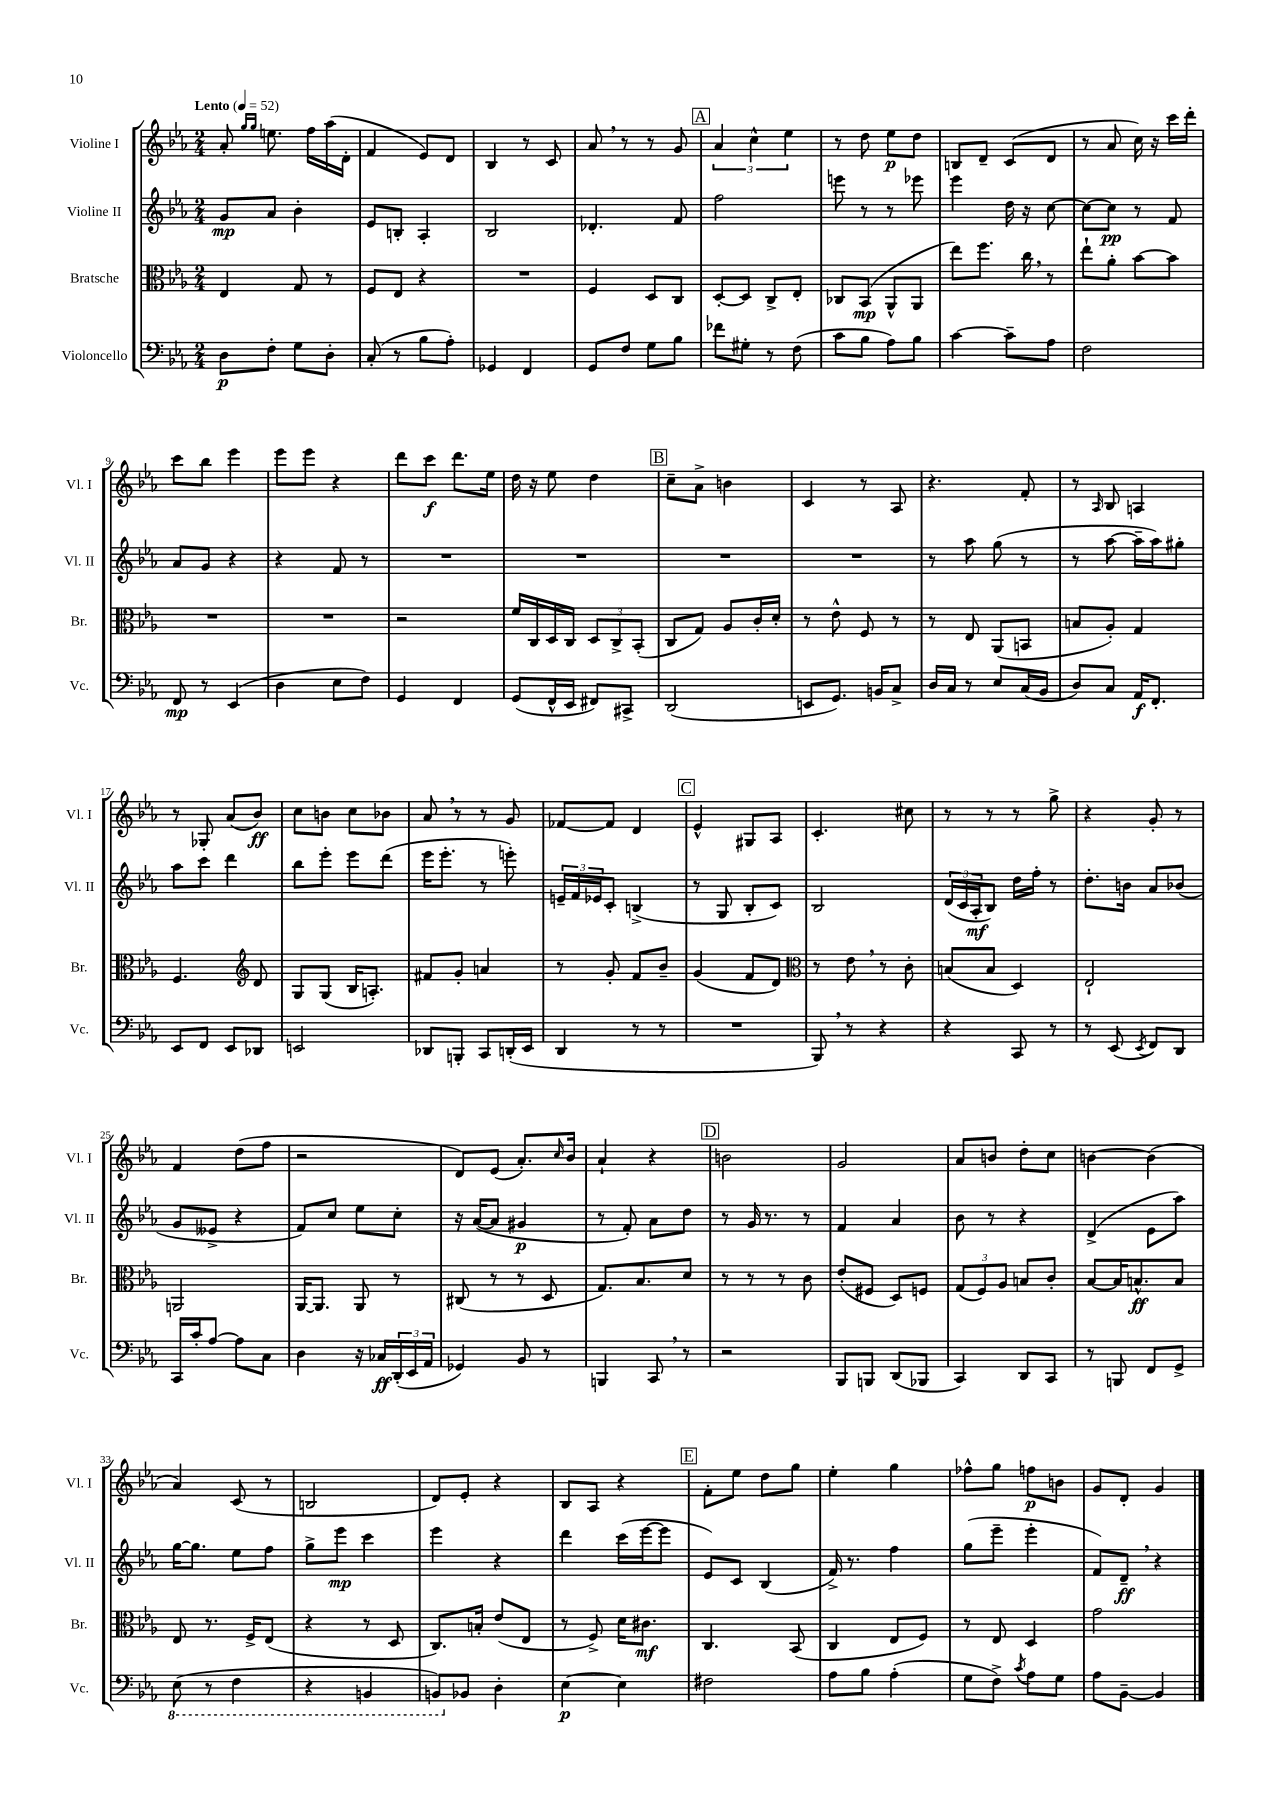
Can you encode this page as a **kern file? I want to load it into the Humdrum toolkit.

**kern	**kern	**kern	**kern
*staff4	*staff3	*staff2	*staff1
*clefF4	*clefC3	*clefG2	*clefG2
*k[b-e-a-]	*k[b-e-a-]	*k[b-e-a-]	*k[b-e-a-]
*M2/4	*M2/4	*M2/4	*M2/4
*MM52	*MM52	*MM52	*MM52
8D	4E-	8g	8a-'
.	.	.	16qqgg
.	.	.	16qqgg
8F'	.	8a-	8.ee
8G	8G	4b-'	.
.	.	.	16ff
8D'	8r	.	(16aa-
.	.	.	16d'
=	=	=	=
(8C'	8F	8e-	4f
8r	8E-	8B'	.
8B-	4r	4A-'	8e-)
8A-')	.	.	8d
=	=	=	=
4GG-	2r	2B-	4B-
4FF	.	.	8r
.	.	.	8c
=	=	=	=
8GG	4F	4.d-'	8a-
8F	.	.	8r
8G	8D	.	8r
8B-	8C	8f	8g
=	=	=	=
8f-	[8D'	2ff	6a-
8G#'	8D]	.	.
.	.	.	6cc^^
8r	8C^	.	.
.	.	.	6ee-
(8F	8E-'	.	.
=	=	=	=
8c	8C-	8eee	8r
8B-	(8BB-	8r	8dd
8A-)	8AA-^^	8r	8ee-
8B-	8AA-	8eee-	8dd
=	=	=	=
[4c	8ee-)	4eee-	8B
.	8.ff	.	8d~
8c~]	.	16dd	(8c
.	16cc	16r	.
8A-	8r	[8cc	8d
=	=	=	=
2F	8ee-`	8cc_	8r
.	8a-'	8cc]	8a-
.	[8b-	8r	16cc)
.	.	.	16r
.	8b-]	8f	16ccc
.	.	.	16ddd'
=	=	=	=
8FF	2r	8a-	8ccc
8r	.	8g	8bb-
(4EE-	.	4r	4eee-
=	=	=	=
4D	2r	4r	8eee-
.	.	.	8eee-
8E-	.	8f	4r
8F)	.	8r	.
=	=	=	=
4GG	2r	2r	8ddd
.	.	.	8ccc
4FF	.	.	8.ddd
.	.	.	16ee-
=	=	=	=
(8GG	16f	2r	16dd
.	16C	.	16r
16FF^^	16D	.	8ee-
16EE-	16C	.	.
8FF#)	12D	.	4dd
.	12C^	.	.
8CC#^	.	.	.
.	(12BB-'	.	.
=	=	=	=
(2DD	8C	2r	8cc~
.	8G)	.	8a-^
.	8A-	.	4b
.	16c'	.	.
.	16d'	.	.
=	=	=	=
8EE	8r	2r	4c
8.GG)	8e-^^	.	.
.	8F	.	8r
16BB	.	.	.
8C^	8r	.	8A-
=	=	=	=
16D	8r	8r	4.r
16C	.	.	.
8r	8E-	8aa-	.
8E-	(8AA-	(8gg	.
(16C	8BB	8r	8f'
16BB-	.	.	.
=	=	=	=
8D)	8B	8r	8r
.	.	.	16qqA-
8C	8A-')	[8aa-	8B-
16AA-	4G	16aa-~]	4A
8.FF'	.	16aa-)	.
.	.	8gg#'	.
=	=	=	=
8EE-	4.F	8aa-	8r
8FF	.	8ccc	8G-'
8EE-	.	4ddd	(8a-
*	*clefG2	*	*
8DD-	8d	.	8b-)
=	=	=	=
2EE	8G	8bb-	8cc
.	(8G	8eee-'	8b
.	16B-	8eee-	8cc
.	8.A')	.	.
.	.	(8ddd	8b-
=	=	=	=
8DD-	8f#	16eee-	8a-
.	.	8.eee-'	.
8BBB'	8g'	.	8r
8CC	4a	8r	8r
(16DD'	.	8eee')	8g
16EE-	.	.	.
=	=	=	=
4DD	8r	24e~	[8f-
.	.	24f	.
.	.	24e-	.
.	8g'	8c'	8f-]
8r	8f	(4B^	4d
8r	8b-~	.	.
=	=	=	=
2r	(4g	8r	4e-^^
.	.	8G	.
.	8f	8B-'	8G#
.	8d)	8c)	8A-
=	=	=	=
*	*clefC3	*	*
8BBB-)	8r	2B-	4.c'
8r	8e-	.	.
4r	8r	.	.
.	8c'	.	8cc#
=	=	=	=
4r	(8B	(24d	8r
.	.	24c	.
.	.	24A-'	.
.	8B	8B-)	8r
8CC	4D)	16dd	8r
.	.	16ff'	.
8r	.	8r	8gg^
=	=	=	=
8r	2E-`	8.dd'	4r
(8EE-	.	.	.
.	.	16b	.
8qEE-	.	.	.
8FF)	.	8a-	8g'
8DD	.	(8b-	8r
=	=	=	=
16CC	2AA	8g	4f
16c'	.	.	.
[8A-	.	8e--^	.
8A-]	.	4r	(8dd
8C	.	.	8ff
=	=	=	=
4D	[16AA-	8f)	2r
.	8.AA-]	.	.
.	.	8cc	.
16r	8AA-	8ee-	.
16C-	.	.	.
(24DD'	8r	8cc'	.
24EE-	.	.	.
24AA-	.	.	.
=	=	=	=
4GG-)	(8C#	16r	8d)
.	.	([16a-	.
.	8r	8a-]	(8e-
8BB-	8r	4g#	8.a-')
8r	8D	.	.
.	.	.	16qqcc
.	.	.	16b-
=	=	=	=
4BBB	8.G)	8r	4a-`
.	.	8f')	.
.	8.B-	.	.
8CC	.	8a-	4r
8r	8d	8dd	.
=	=	=	=
2r	8r	8r	2b
.	8r	16g	.
.	.	8.r	.
.	8r	.	.
.	8c	8r	.
=	=	=	=
8BBB-	(8e-'	4f	2g
8BBB	8F#	.	.
(8DD	8D)	4a-	.
8BBB-	8F	.	.
=	=	=	=
4CC)	(12G	8b-	8a-
.	12F)	.	.
.	.	8r	8b
.	12A-	.	.
8DD	8B	4r	8dd'
8CC	8c'	.	8cc
=	=	=	=
8r	[8B-	(4d^	[4b
8BBB	16B-]	.	.
.	8.B^^	.	.
8FF	.	8e-	(4b]
8GG^	8B	8aa-)	.
=	=	=	=
(8EE-	8E-	[16gg	4a-)
.	.	8.gg]	.
8r	8.r	.	.
4FF	.	8ee-	(8c
.	16F^	.	.
.	(8E-	8ff	8r
=	=	=	=
4r	4r	8gg^	2B
.	.	8eee-	.
4BBB	8r	4ccc	.
.	8D	.	.
=	=	=	=
8BBB)	8.C)	4eee-	8d)
8BB-	.	.	8e-'
.	16B'	.	.
4D'	(8e-	4r	4r
.	8E-	.	.
=	=	=	=
[4E-	8r	4ddd	8B-
.	8F^)	.	8A-
4E-]	16d	(16ccc	4r
.	8.c#	[16eee-	.
.	.	8eee-]	.
=	=	=	=
2F#	4.C	8e-)	8f'
.	.	8c	8ee-
.	.	(4B-	8dd
.	(8BB-	.	8gg
=	=	=	=
8A-	4C	16f^)	4ee-'
.	.	8.r	.
8B-	.	.	.
(4A-'	8E-	4ff	4gg
.	8F)	.	.
=	=	=	=
8G	8r	(8gg	8ff-^^
8F^)	8E-	8eee-~	8gg
8qc	.	.	.
8A-	4D	4eee-'	8ff
8G	.	.	8b
=	=	=	=
8A-	2g	8f)	8g
[8BB-~	.	8d~	8d'
4BB-]	.	4r	4g
==	==	==	==
*-	*-	*-	*-
